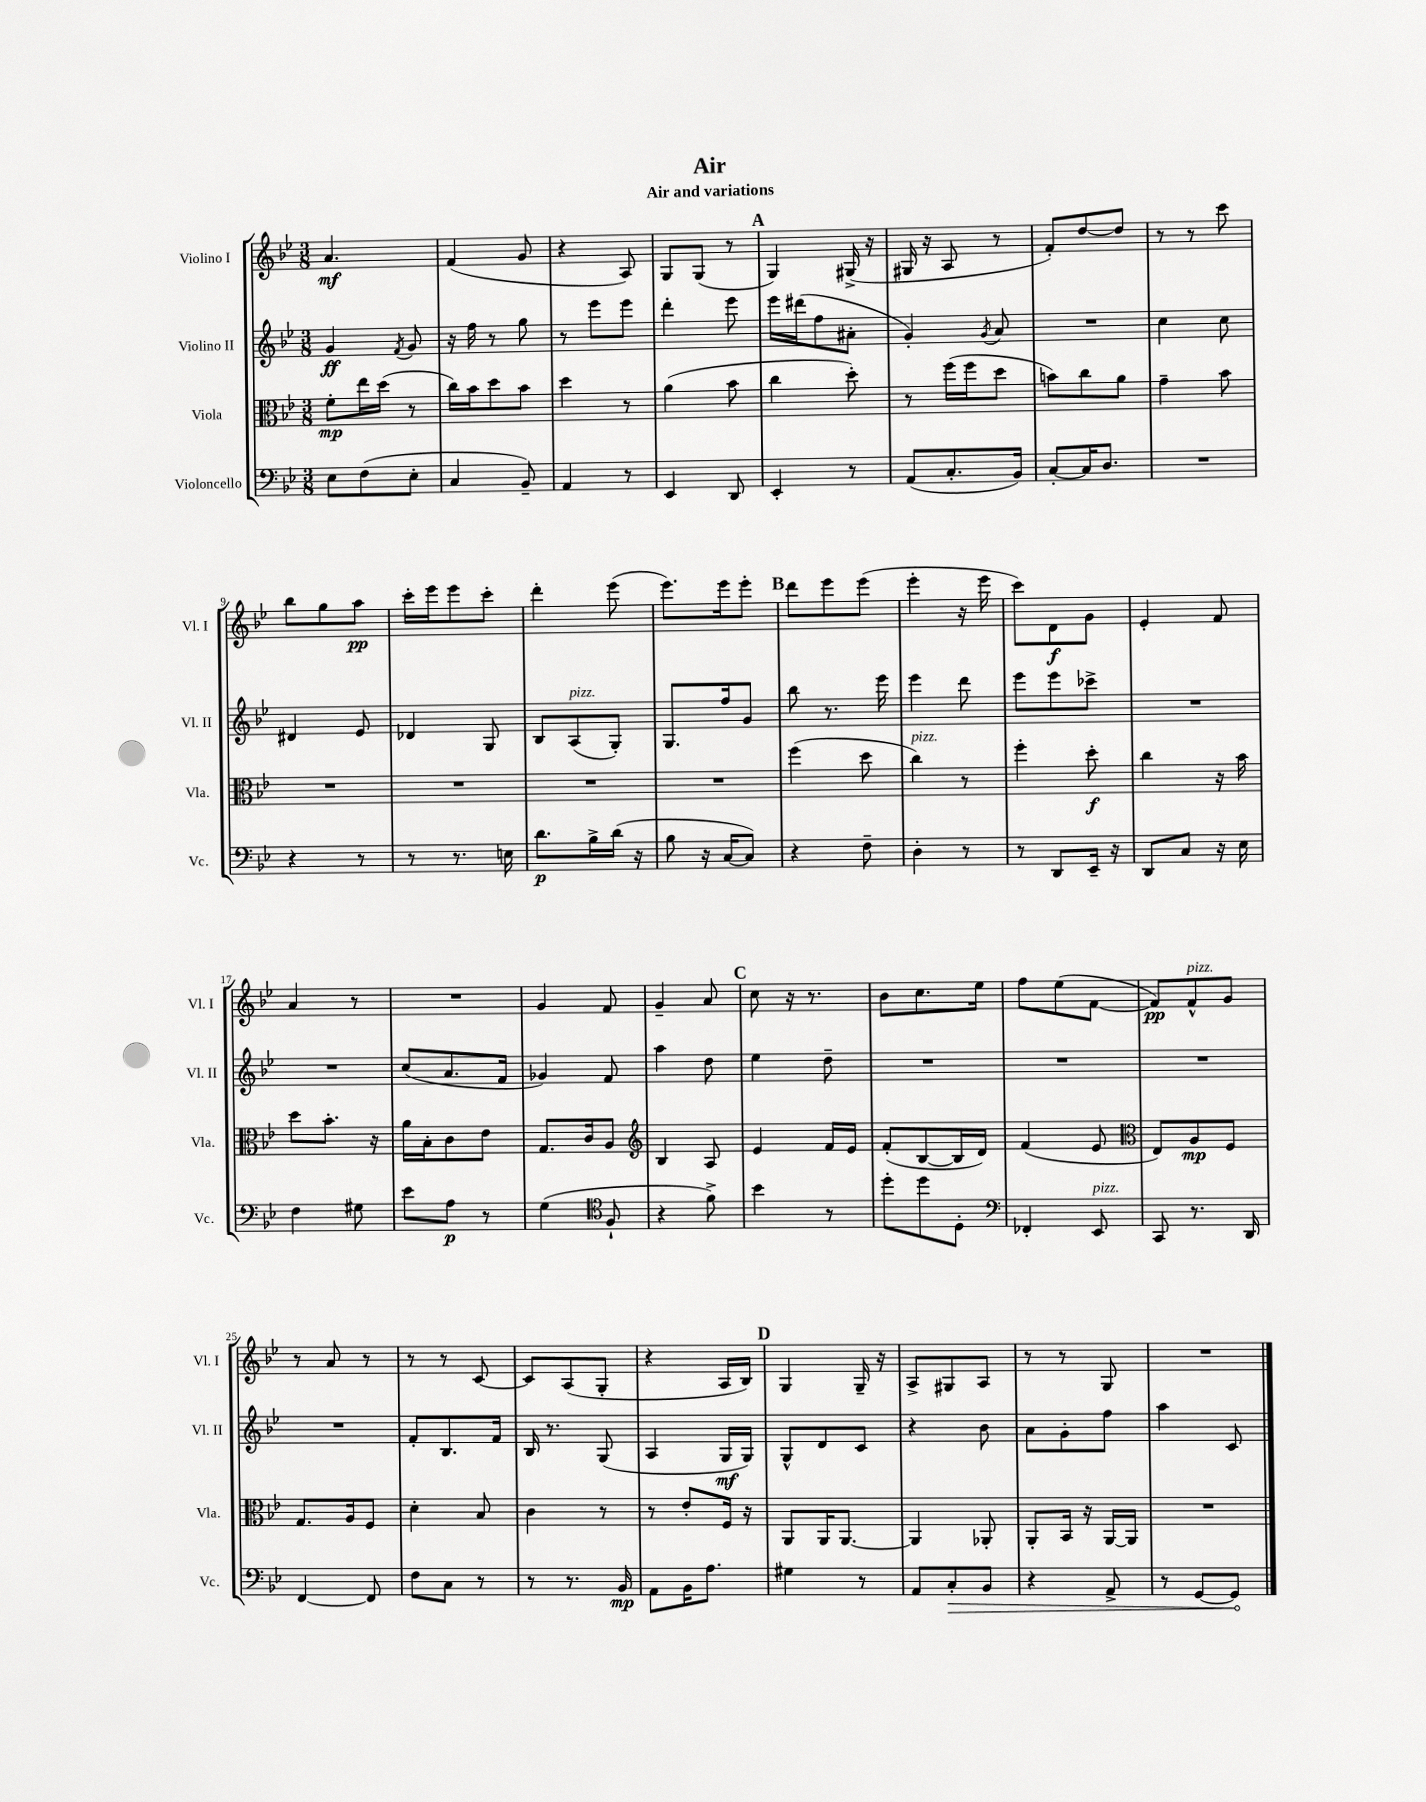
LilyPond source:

\header { title = "Air" subtitle = "Air and variations" }
<<
\new StaffGroup <<
\new Staff = "s0" \with { instrumentName = "Violino I" shortInstrumentName = "Vl. I" } {
    \clef treble \key bes \major \numericTimeSignature \time 3/8
    a'4.\mf |
    f'4( g'8 |
    r4 a8) |
    g8 g8( r8 |
    \mark \markup { \bold "A" } g4) gis16->( r16 |
    gis16 r16 a8 r8 |
    f'8-.) d''8~ d''8 |
    r8 r8 c'''8 |
    bes''8 g''8 a''8\pp |
    c'''16-. ees'''16 ees'''8 c'''8-. |
    d'''4-. ees'''8( |
    ees'''8.) ees'''16 ees'''8-. |
    \mark \markup { \bold "B" } d'''8 ees'''8 ees'''8( |
    ees'''4-. r16 ees'''16 |
    c'''8) d'8\f g'8 |
    ees'4-. f'8 |
    a'4 r8 |
    R4. |
    g'4 f'8 |
    g'4-- a'8 |
    \mark \markup { \bold "C" } c''8 r16 r8. |
    bes'8 c''8. ees''16 |
    f''8 ees''8( f'8~ |
    f'8\pp) f'8-^^\markup { \italic "pizz." } g'8 |
    r8 a'8 r8 |
    r8 r8 c'8~ |
    c'8 a8( g8-. |
    r4 a16 bes16) |
    \mark \markup { \bold "D" } g4 g16-- r16 |
    a8-> gis8 a8 |
    r8 r8 g8 |
    R4. \bar "|." |
}
\new Staff = "s1" \with { instrumentName = "Violino II" shortInstrumentName = "Vl. II" } {
    \clef treble \key bes \major \numericTimeSignature \time 3/8
    g'4\ff \acciaccatura { f'8 } g'8 |
    r16 f''16 r8 g''8 |
    r8 ees'''8 ees'''8 |
    d'''4-. ees'''8 |
    \mark \markup { \bold "A" } ees'''16 dis'''16( f''8 ais'8-. |
    g'4-.) \acciaccatura { g'8 } a'8 |
    R4. |
    c''4 c''8 |
    dis'4 ees'8 |
    des'4 g8 |
    bes8 a8^\markup { \italic "pizz." }( g8-.) |
    g8. f''16 g'8 |
    \mark \markup { \bold "B" } bes''8 r8. ees'''16 |
    ees'''4 d'''8 |
    ees'''8 ees'''8 ces'''8-> |
    R4. |
    R4. |
    c''8( a'8. f'16 |
    ges'4) f'8 |
    a''4 d''8 |
    \mark \markup { \bold "C" } ees''4 d''8-- |
    R4. |
    R4. |
    R4. |
    R4. |
    f'8-. bes8. f'16 |
    bes16 r8. g8( |
    a4 g16\mf g16) |
    \mark \markup { \bold "D" } g8-^ d'8 c'8 |
    r4 bes'8 |
    a'8 g'8-. f''8 |
    a''4 c'8 \bar "|." |
}
\new Staff = "s2" \with { instrumentName = "Viola" shortInstrumentName = "Vla." } {
    \clef alto \key bes \major \numericTimeSignature \time 3/8
    f'8-.\mp ees''16 d''16( r8 |
    c''16) bes'16 d''8 bes'8 |
    d''4 r8 |
    a'4( bes'8 |
    \mark \markup { \bold "A" } c''4 d''8-.) |
    r8 f''16( f''16 d''8 |
    b'8) c''8 a'8 |
    g'4-- bes'8 |
    R4. |
    R4. |
    R4. |
    R4. |
    \mark \markup { \bold "B" } f''4( d''8 |
    c''4^\markup { \italic "pizz." }) r8 |
    f''4-. d''8-.\f |
    c''4 r16 bes'16 |
    d''8 bes'8.-. r16 |
    a'16 bes16-. c'8 ees'8 |
    g8. c'16 a8 |
    \clef treble bes4 a8 |
    \mark \markup { \bold "C" } ees'4 f'16 ees'16 |
    f'8-.( bes8~ bes16 d'16) |
    f'4( ees'8 |
    \clef alto ees8) a8\mp f8 |
    g8. a16 f8 |
    d'4-. bes8 |
    c'4 r8 |
    r8 ees'8-. f16 r16 |
    \mark \markup { \bold "D" } a,8 a,16 a,8.~ |
    a,4 aes,8-. |
    a,8-. bes,16 r16 a,16~ a,16 |
    R4. \bar "|." |
}
\new Staff = "s3" \with { instrumentName = "Violoncello" shortInstrumentName = "Vc." } {
    \clef bass \key bes \major \numericTimeSignature \time 3/8
    ees8 f8( ees8-. |
    c4 bes,8--) |
    a,4 r8 |
    ees,4 d,8 |
    \mark \markup { \bold "A" } ees,4-. r8 |
    a,8( c8.-. bes,16) |
    c8~-. c16 d8. |
    R4. |
    r4 r8 |
    r8 r8. e16 |
    d'8.\p bes16-> d'16( r16 |
    bes8 r16 c16~ c8) |
    \mark \markup { \bold "B" } r4 f8-- |
    d4-. r8 |
    r8 d,8 ees,16-- r16 |
    d,8 c8 r16 ees16 |
    f4 gis8 |
    ees'8 a8\p r8 |
    g4( \clef tenor f8-! |
    r4 f'8->) |
    \mark \markup { \bold "C" } bes'4 r8 |
    d''8-. d''8 d8-. |
    \clef bass fes,4-. ees,8^\markup { \italic "pizz." } |
    c,8 r8. d,16 |
    f,4~ f,8 |
    f8 c8 r8 |
    r8 r8. bes,16\mp |
    a,8 bes,16 a8. |
    \mark \markup { \bold "D" } gis4 r8 |
    a,8 \once \override Hairpin.circled-tip = ##t c8-.\> bes,8 |
    r4 a,8-> |
    r8 g,8~ g,8\! \bar "|." |
}
>>
>>
